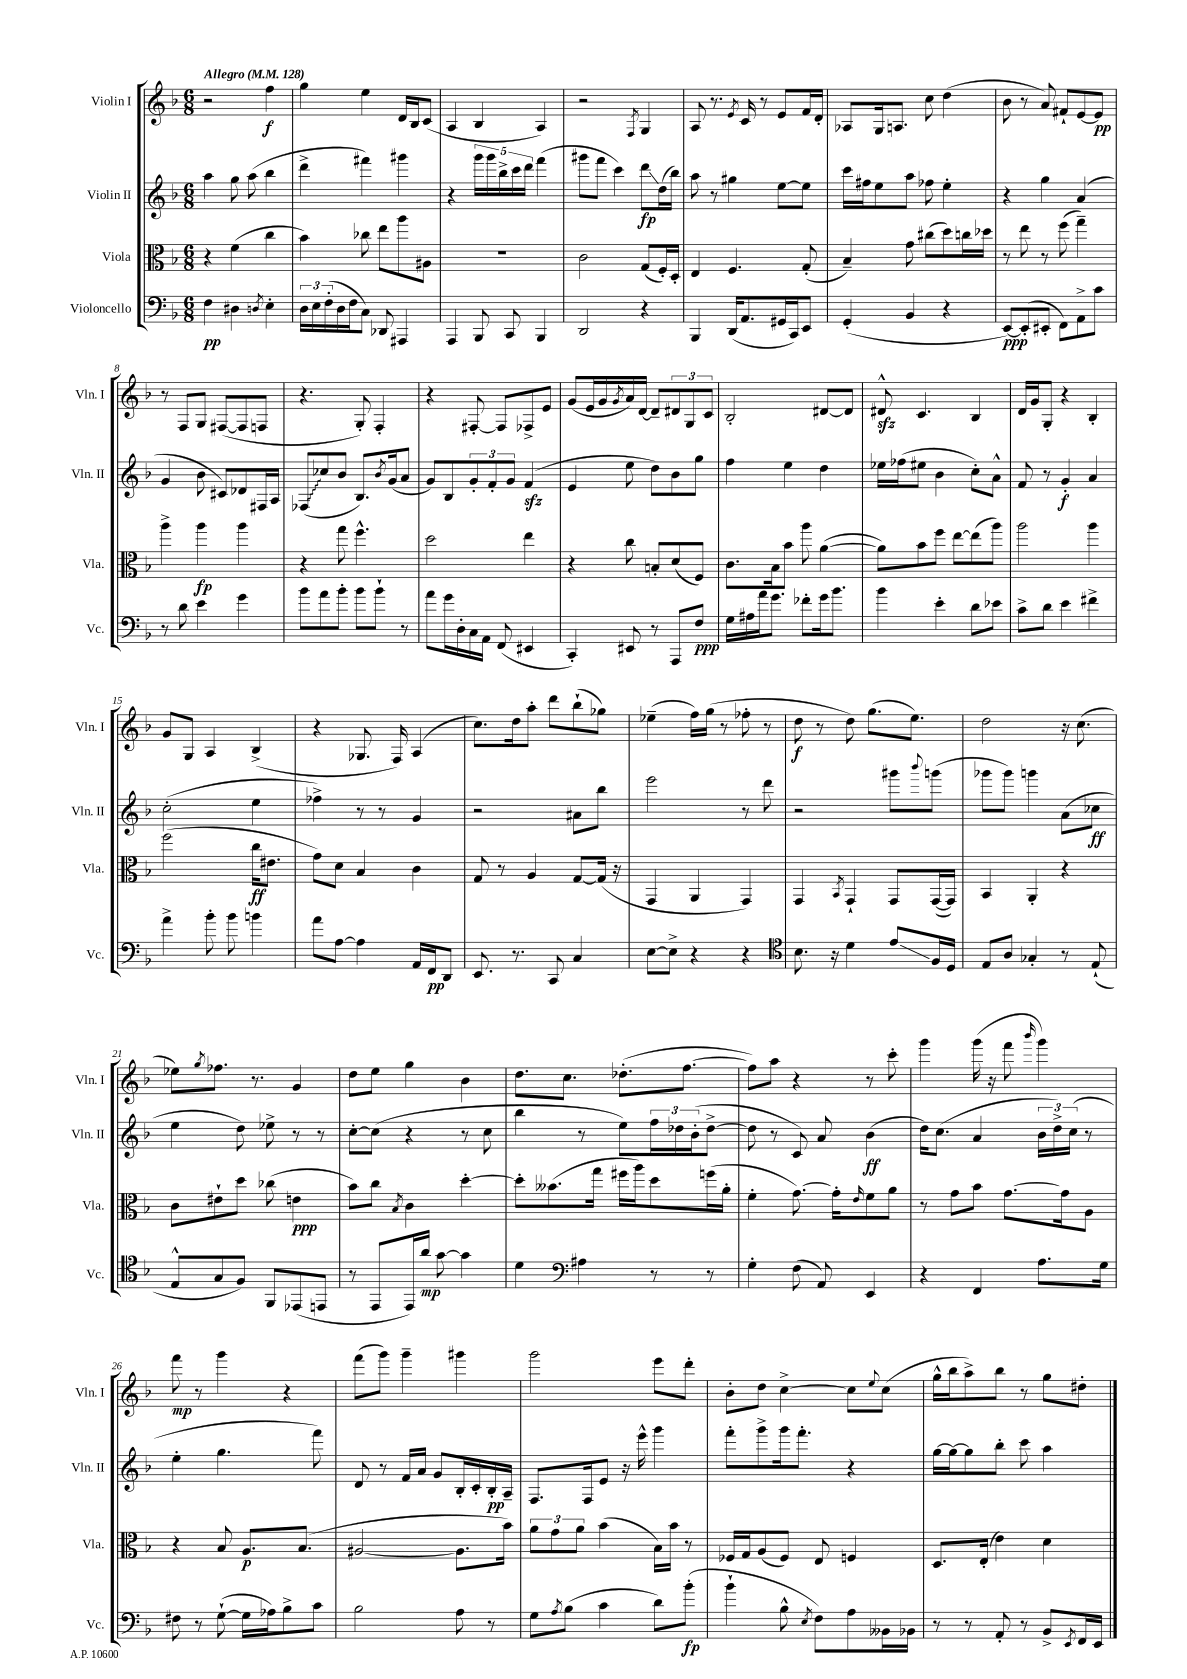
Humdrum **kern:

**kern	**kern	**kern	**kern
*staff4	*staff3	*staff2	*staff1
*clefF4	*clefC3	*clefG2	*clefG2
*k[b-]	*k[b-]	*k[b-]	*k[b-]
*M6/8	*M6/8	*M6/8	*M6/8
*MM128	*MM128	*MM128	*MM128
4F\	4r	4aa\	2r
4D#\	(4f\	8gg\	.
.	.	(8aa\	.
8qD/	.	.	.
4E'\	4cc\	4bb-\	4ff\
=	=	=	=
24D\LL	4b-\)	4ddd^\	4gg\
24E\	.	.	.
(24F'\	.	.	.
16D\	.	.	.
16F\J	.	.	.
8C\J)	8cc-\	4fff#\)	4ee\
8DD-/	8ee\L	.	.
4AAA#/	8aa\	4ggg#\	16d/LL
.	.	.	16B-/J
.	8A#\J	.	(8c/J
=	=	=	=
4AAA/	2.r	4r	4A/
8BBB-/	.	20ggg\LL	4B-/
.	.	20ggg\	.
.	.	20bb-^\	.
8CC/	.	.	.
.	.	20ccc\	.
.	.	20ddd\JJ	.
4BBB-/	.	(4fff\	4A/)
=	=	=	=
2DD/	2c\	8ggg#\L	2r
.	.	8fff\J	.
.	.	4ccc\)	.
.	.	.	8qF/
4r	(8G/L	8ddd\L	4G/
.	16F'/L)	(16dd\L	.
.	16D'/JJ	16bb-\JJ)	.
=	=	=	=
4BBB-/	4E/	8aa\	8A/
.	.	8r	8.r
(16DD/LK	4.F/	4gg#\	.
.	.	.	8qe/
8.AA/	.	.	16c/
.	.	.	8r
16GG#/L	.	[8ee\L	8e/L
16CC/J)	.	.	.
8EE/J	(8G'/	8ee\]J	16f/L
.	.	.	16d'/JJ
=	=	=	=
(4GG'/	4B-~/)	16ccc\LL	8A-/L
.	.	16ff#\J	.
.	.	8ee\	16G/k
.	.	.	8.A/J
4BB-/	8g\	8aa\J	.
.	(8cc#\L	8ff-\	8cc\
4r	8dd\)	4ee'\	(4dd\
.	16cc\L	.	.
.	16dd-\JJ	.	.
=	=	=	=
[8EE/L)	8r	4r	8b-\
(8EE'/]	8ee\	.	8r
8EE#'/J	8r	4gg\	8a/)
8FF\L)	(8ff\	.	8f#`/L
8AA^\	4gg~\)	(4a/	[8e/
8c\J	.	.	8e/]J
=	=	=	=
8r	4aa^\	4g/	8r
8d\	.	.	8F/L
4e\	4aa\	8b-\	8G/J
.	.	8c#/L)	([8F#/L
4g\	4aa\	8d-/	8F#/]
.	.	16F#/L	8F/J
.	.	16A/JJ	.
=	=	=	=
8b-\L	4r	(8F-/L	4.r
8a\	.	8cc-/	.
8b-'\J	8gg\	8b-/J	.
8b-\L	4.ff^^\	8.B-/L)	8G'/)
8b-`\J	.	.	4F'/
.	.	8qb-/	.
.	.	(16g/k	.
8r	.	8a/J	.
=	=	=	=
8a\L	2dd\	8g/L)	4r
16g\L	.	8B-/	.
16D'\	.	.	.
16C\	.	12g'/	[8F#'/
16AA\JJ	.	.	.
.	.	12f'/	.
(8FF/	.	.	8F#/]L
.	.	12g/J	.
4EE#/	4ee\	(4f/	8F-^/
.	.	.	8e/J
=	=	=	=
4CC'/)	4r	4e/	(8g/L
.	.	.	16e/L
.	.	.	16g/
.	.	.	8qg/
8EE#/	8cc\	8ee\	16a/)
.	.	.	[16d/JJ
8r	8B'/L	8dd\L)	8d~/]L
8AAA/L	(8d/	8b-\	12d#/
.	.	.	12G/
8F/J	8F/J)	8gg\J	.
.	.	.	12c/J
=	=	=	=
16G\LL	8.c\L	4ff\	2B-'/
16A#\	.	.	.
16a\J	.	.	.
8.g\J	16B-\k	.	.
.	8b-\J	4ee\	.
8f-'\L	8aa\	.	.
16g\k	([4a\	4dd\	[8d#/L
8.b-\J	.	.	.
.	.	.	8d#/]J
=	=	=	=
4b-\	8a\]L)	16ee-\LL	8d#^^/
.	.	(16ff-\J	.
.	8b-\	8ee#\J	4.c/
4e'\	8ff\J	4b-\	.
.	[8ee\L	.	.
8d\L	(8ee\]	8cc'\L)	4B-/
8e-\J	8aa\J)	8a^^\J	.
=	=	=	=
8c^\L	2aa\	8f/	16d/LL
.	.	.	16g/J
8d\J	.	8r	8G'/J
4e\	.	4g'/	4r
4f#^\	4aa\	4a/	4B-'/
=	=	=	=
4a^\	(2ff\	(2cc'\	8g/L
.	.	.	8G/J
8b-'\	.	.	4A/
8b-\	.	.	.
4b\	16cc\LK	4ee\	(4B-^/
.	8.e#\J	.	.
=	=	=	=
8a\L	8g\L)	4ff-^\)	4r
[8A\J	8d\J	.	.
4A\]	4B-/	8r	8.G-/
.	.	8r	.
.	.	.	16F/)
16AA/LL	4c\	4g/	(4A/
16FF/J	.	.	.
8DD/J	.	.	.
=	=	=	=
8.EE/	8G/	2r	8.cc\L)
.	8r	.	.
8.r	.	.	16dd\k
.	4A/	.	8aa'\J
8CC/	.	.	8ddd\L
4C/	[8G/L	8a#\L	(8bb-`\
.	(16G/]Jk	8bb-\J	8gg-\J)
.	16r	.	.
=	=	=	=
[8E\L	4GG/	2eee\	(4ee-~\
8E^\]J	.	.	.
4r	4AA/	.	16ff\LL)
.	.	.	(16gg\JJ
.	.	.	8r
4r	4GG/)	8r	8ff-'\
.	.	8ddd\	8r
=	=	=	=
*clefC4	*	*	*
8.B-\	4GG/	2r	8dd\
.	.	.	8r
16r	.	.	.
.	8qBB-/	.	.
4d\	4GG`/	.	8dd\)
.	.	.	(8.gg\L
8e/L	8GG/L	8ggg#\L	.
.	.	.	8.ee\J)
.	.	8qqbbb-/	.
16F/L	([16GG/L	(8ggg\J	.
16D/JJ	16GG/]JJ)	.	.
=	=	=	=
8E/L	4BB-/	8ggg-\L	2dd\
8A/J	.	8ggg-\J)	.
4G-'/	4AA'/	4ggg\	.
8r	4r	(8a\L	16r
.	.	.	(8.cc\
(8E`/	.	8cc-\J	.
=	=	=	=
8E^^/L	8c\L	4ee\	8ee-\L)
.	.	.	8qgg/
8G/	8e#`\	.	8.ff-\J
8F/J)	8dd\J	8dd\)	.
.	.	.	8.r
8FF/L	(8cc-\	8ee-^\	.
(8EE-/	4e\	8r	4g/
8EE/J	.	8r	.
=	=	=	=
8r	8b-\L)	[8cc'\L	8dd\L
8EE/L	8cc\J	(8cc\]J	8ee\J
.	8qB-/	.	.
16EE/L)	4c\	4r	4gg\
16a/JJ	.	.	.
[8g\	.	.	.
4g\]	[4dd'\	8r	4b-\
.	.	8cc\	.
=	=	=	=
4d\	8dd'\]L	4bb-\	8.dd\L
.	(8.b--\	.	.
.	.	.	8.cc\J
*clefF4	*	*	*
4A#\	.	8r	.
.	16gg\Jk	.	.
.	16ff#\LL	8ee\L)	(8.dd-'\L
.	16aa\J)	.	.
8r	8dd\	24ff\L	.
.	.	24dd-\	.
.	.	.	[8.ff\J
.	.	(24b-'\J	.
8r	(16ff\L	[8dd-^\J	.
.	16a'\JJ	.	.
=	=	=	=
4G'\	4f'\	8dd-\]	8ff\]L)
.	.	8r	8aa\J
(8F\	[8.g\)	8c/)	4r
8AA/)	.	8a/	.
.	16g'\]LK	.	.
.	16qqe/	.	.
4EE/	8f\	(4b-\	8r
.	8a\J	.	8ccc'\
=	=	=	=
4r	8r	16dd\LK)	4ggg\
.	.	(8.cc\J	.
.	8g\L	.	.
4FF/	8b-\J	4a/	(16ggg\
.	.	.	16r
.	[8.g\L	.	8fff\
.	.	.	16qqbbb-/
8.A\L	.	24b-\LL	4ggg\)
.	.	24dd^\)	.
.	16g\]k	.	.
.	.	(24cc\JJ	.
.	8A\J	8r	.
16G\Jk	.	.	.
=	=	=	=
8F#\	4r	4ee'\	8fff\
8r	.	.	8r
([8G`\	8B-/	4.gg\	4ggg\
16G\]LL	8.A/L	.	.
16A-\J)	.	.	.
8B-^\	.	.	4r
.	(8.B-/J	.	.
8c\J	.	8fff\)	.
=	=	=	=
2B-\	[2A#/	8d/	(8fff\L
.	.	8r	8ggg\J)
.	.	16f/LL	4ggg~\
.	.	16a/JJ	.
.	.	8g/L	.
8A\	8.A#\]L	16B-'/L	4ggg#\
.	.	16c'/	.
8r	.	16B-'/	.
.	16b-\Jk)	16A~/JJ	.
=	=	=	=
8G\L	12a\L	8.F/L	2ggg\
.	12g\	.	.
8qA/	.	.	.
(8B-\J	.	.	.
.	12a\J	.	.
.	.	16F/k	.
4c\	(4b-\	8e/J	.
.	.	16r	.
.	.	16eee^^\	.
8d\L)	16B-\LL)	4ggg\	8eee\L
.	16b-\JJ	.	.
(8b-'\J	8r	.	8ddd'\J
=	=	=	=
4b-`\	16F-/LL	8fff'\L	8b-'\L
.	16G/J	.	.
.	(8A/	8ggg^\	8dd\J
8B-^^\	8F-/J)	16ggg\k	[4cc^\
.	.	8.fff'\J	.
8qE/	.	.	.
8F\L)	8E/	.	.
8A\	4F/	4r	8cc\]L
.	.	.	8qqee/
16BB--\L	.	.	(8cc\J
16BB-\JJ	.	.	.
=	=	=	=
8r	8.D/L	[16gg\LL	16gg^^\LL
.	.	16gg\_J	16bb-\J
8r	.	8gg\]	8aa^\)
.	(16E'/Jk	.	.
8AA'/	4e\)	8bb-'\J	8bb-\J
8r	.	8ccc\	8r
8BB-^/L	4d\	4aa\	8gg\L
8qEE/	.	.	.
16FF/L	.	.	8dd#'\J
16EE/JJ	.	.	.
==	==	==	==
*-	*-	*-	*-
